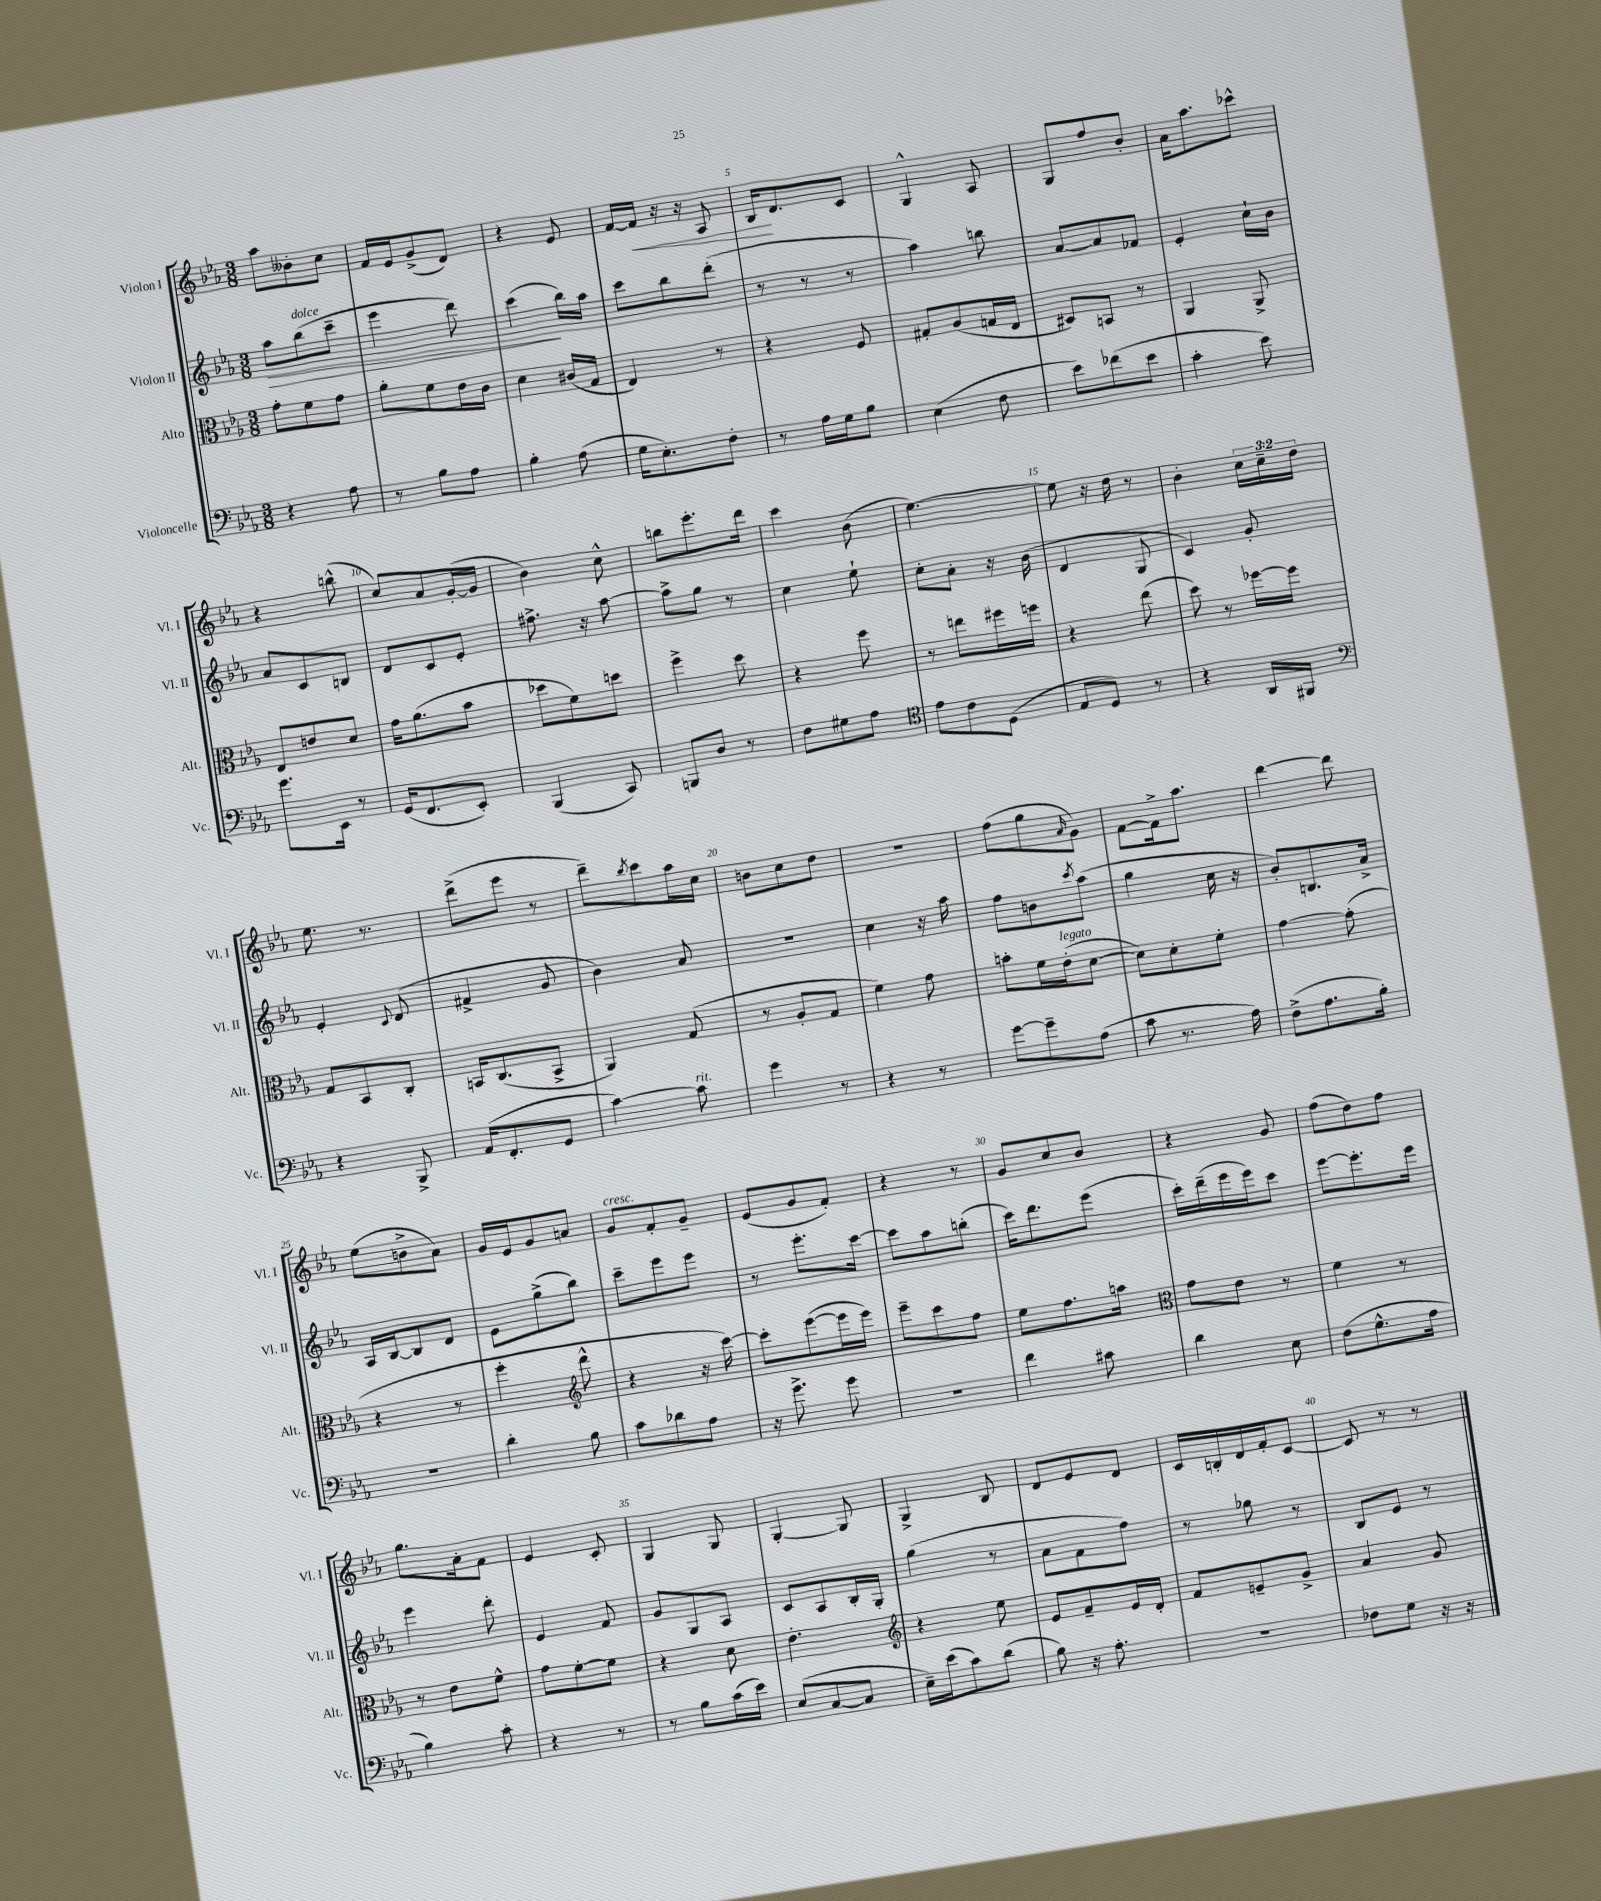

**kern	**kern	**kern	**dynam	**kern	**dynam
*part4	*part3	*part2	*part2	*part1	*part1
*staff4	*staff3	*staff2	*staff2	*staff1	*staff1
*I"Violoncelle	*I"Alto	*I"Violon II	*	*I"Violon I	*
*I'Vc.	*I'Alt.	*I'Vl. II	*	*I'Vl. I	*
*clefF4	*clefC3	*clefG2	*	*clefG2	*
*k[b-e-a-]	*k[b-e-a-]	*k[b-e-a-]	*	*k[b-e-a-]	*
*M3/8	*M3/8	*M3/8	*	*M3/8	*
=1	=1	=1	=1	=1	=1
!	!	!	!LO:HP:b	!	!
4r	8g'\L	8aa-\L	>	8aa-\L	.
!	!	!LO:TX:a:i:t=dolce	!	!	!
.	8f\	(8bb-\	.	8b--X'\	.
8A-\	8g\J	8ccc~\J	.	8cc\J	.
=2	=2	=2	=2	=2	=2
8r	8a-'\L	4eee-\	.	16f/LL	.
.	.	.	.	16e-/J	.
8B-\L	8f\	.	.	(8g^/	.
8A-\J	16e-\L	8ddd\)	.	8d/J)	.
.	16c\JJ	.	.	.	.
=3	=3	=3	=3	=3	=3
4B-'\	4d\	(4ccc\	.	4r	.
(8A-\	(16c#X/LL	16bb-\LL)	]	8e-/	.
.	16G/JJ	16aa-\JJ	.	.	.
=4	=4	=4	=4	=4	=4
16G\KL	4E-/)	8ccc\L	.	[16f/LL	.
!	!	!	!	!	!LO:HP:b
8.E-'\)	.	.	.	16f/JJ]	<
.	.	8bb-\	.	16r	.
.	.	.	.	16r	.
8F'\J	8r	(8ddd'\J	.	8A-/	.
=5	=5	=5	=5	=5	=5
8r	4r	8r	.	16B-/KL	.
.	.	.	.	8.d/	[
16A-\LL	.	8r	.	.	.
16G\J	.	.	.	.	.
8B-\J	8F/	8r	.	8c/J	.
=6	=6	=6	=6	=6	=6
(4E-\	8G#X'/L	4aa-\)	.	4G^^/	.
.	(8A-/	.	.	.	.
8F\	16Gn/L	8bbn\	.	8A-/	.
.	16E-/JJ	.	.	.	.
=7	=7	=7	=7	=7	=7
8e-\L)	8D#X/L)	[8a-/L	.	8G/L	.
(8f-X\	8BBn/J	8a-/]	.	8ff/	.
8e-\J	8r	8f-X/J	.	8b-'/J	.
=8	=8	=8	=8	=8	=8
4c'\	4AA-/	4e-'/	.	16a-\KL	.
.	.	.	.	8.aa-\	.
8e-\)	8AA-^/	16cc`\LL	.	8ccc-X^^\J	.
.	.	16b-\JJ	.	.	.
!!LO:LB:g=z
=9	=9	=9	=9	=9	=9
8.g\L	8E-/L	8a-/L	.	4r	.
.	8en/	8c/	.	.	.
16EE-\Jk	.	.	.	.	.
8r	8d/J	8Bn/J	.	(8bbn^^\	.
=10	=10	=10	=10	=10	=10
(16GG/KL	16g\KL	8d/L	.	8cc/L)	.
8.FF/	(8.a-\	.	.	.	.
.	.	8c/	.	8a-/	.
8EE-'/J)	8b-\J	8e-'/J	.	([16g'/L	.
.	.	.	.	16g/JJ]	.
=11	=11	=11	=11	=11	=11
(4BBB-/	8dd-X\L	8.ff#X^\	.	4b-\)	.
.	8f\)	.	.	.	.
.	.	16r	.	.	.
8CC/)	8ddn\J	[8aa-\	.	8cc^^\	.
=12	=12	=12	=12	=12	=12
8BBBn/L	4ff^\	8aa-^\L]	.	8bbn\L	.
8D/J	.	8gg\J	.	8.eee-'\	.
8r	8dd\	8r	.	.	.
.	.	.	.	16ddd\Jk	.
=13	=13	=13	=13	=13	=13
8F\L	4r	4cc\	.	4ccc\	.
8G#X\	.	.	.	.	.
8A-\J	8ff\	8ee-`\	.	(8b-\	.
=14	=14	=14	=14	=14	=14
*clefC4	*	*	*	*	*
8e-\L	8r	8cc'\L	.	[4.ee-\)	.
8c\	8een\L	8a-'\J	.	.	.
(8D\J	16ff#X\L	16r	.	.	.
.	16ffn\JJ	(16b-\	.	.	.
=15	=15	=15	=15	=15	=15
8E-/L	4r	4d/	.	8ee-\]	.
8D/J)	.	.	.	16r	.
.	.	.	.	16dd\	.
8r	(8ee-\	8G/	.	8r	.
=16	=16	=16	=16	=16	=16
4r	8dd\)	4c/)	.	4b-'\	.
.	8r	.	.	.	.
16AA-/LL	[16ff-X\LL	8g'/	.	24cc\LL	.
.	.	.	.	24cc~\	.
16FF#X/JJ	16ff-\JJ]	.	.	.	.
.	.	.	.	24dd\JJ	.
!!LO:LB:g=z
=17	=17	=17	=17	=17	=17
*clefF4	*	*	*	*	*
4r	8G/L	4e-'/	.	8.ee-\	.
.	8BB-/	.	.	.	.
.	.	.	.	8.r	.
.	.	8qqc/	.	.	.
8BBB-^/	8C'/J	(8d/	.	.	.
=18	=18	=18	=18	=18	=18
(16AA-/KL	16BBn/KL	4f#X^/	.	(8ddd^\L	.
8.FF'/	(8.C/	.	.	.	.
.	.	.	.	8eee-\J	.
8GG/J	8BB^/J	8g/	.	8r	.
=19	=19	=19	=19	=19	=19
[4c\)	4AA-/)	4b-\)	.	8ddd~\L)	.
.	.	.	.	8qbb-/	.
.	.	.	.	8ccc\	.
!LO:TX:a:i:t=rit.	!	!	!	!	!
8c\]	(8G/	8a-/	.	16aa-\L	.
.	.	.	.	16cc\JJ	.
=20	=20	=20	=20	=20	=20
4g\	8r	4.r	.	8bn\L	.
.	8A-'/L	.	.	8cc\	.
8r	8G/J	.	.	8dd\J	.
=21	=21	=21	=21	=21	=21
4r	4f\)	4cc\	.	4.r	.
8r	8g\	16r	.	.	.
.	.	16aa-\	.	.	.
=22	=22	=22	=22	=22	=22
[8g\L	8bn'\L	8ff\L	.	(8ff\L	.
8g~\]	16f\L	8bn\	.	8gg\	.
!	!LO:TX:a:i:t=legato	!	!	!	!
.	(16e-'\J	.	.	.	.
.	.	8qccc/	.	16qqa-/	.
(8A-\J	[8d\J	(8aa-\J	.	8g\J)	.
=23	=23	=23	=23	=23	=23
8c\	8d\L])	4gg\	.	[8f\L	.
8.r	8d'\	.	.	16f^\k]	.
.	.	.	.	8.aa-\J	.
.	8f'\J	16cc\	.	.	.
16A-\)	.	16r	.	.	.
=24	=24	=24	=24	=24	=24
(8F^\L	[4g\	8b-'/L)	.	[4ddd\	.
8.A-\	.	8.Bn/	.	.	.
.	(8g'\]	.	.	8ddd\]	.
16B-'\Jk)	.	16a-^/Jk	.	.	.
!!LO:LB:g=z
=25	=25	=25	=25	=25	=25
4.r	4r	16A-/LL	.	(8ee-\L	.
.	.	[16B-/J	.	.	.
.	.	8B-/]	.	8bn^\	.
.	8r	8d/J	.	8a-\J)	.
=26	=26	=26	=26	=26	=26
4d'\	4ff'\	8e-\L	.	16g/LL	.
.	.	.	.	16e-/J	.
.	.	(8gg^\	.	8g/	.
*	*clefG2	*	*	*	*
8B-\	8ddd^^\	8bb-\J)	.	8an/J	.
=27	=27	=27	=27	=27	=27
!	!	!	!	!LO:TX:a:i:t=cresc.	!
8c\L	4r	8ccc~\L	.	8g/L	.
8d-X\	.	8eee-\	.	8f'/	.
8A-\J	16r	8eee-\J	.	8g~/J	.
.	[16ccc\)	.	.	.	.
=28	=28	=28	=28	=28	=28
16r	8ccc'\L]	8r	.	(8e-/L	.
8.g^\	.	.	.	.	.
.	([8eee-\	8.eee-'\L	.	8g/	.
8g\	16eee-\L]	.	.	8f'/J)	.
.	16eee-\JJ)	[16ccc\Jk	.	.	.
=29	=29	=29	=29	=29	=29
4.r	8eee-~\L	8ccc\L]	.	4r	.
.	8ccc\	8aa-\	.	.	.
.	8ff\J	(8bbn'\J	.	8r	.
=30	=30	=30	=30	=30	=30
4f\	8ee-\L	16ccc\KL)	.	8g/L	.
.	.	8.ddd\	.	.	.
.	8.ff\	.	.	8cc/	.
8c#X\	.	(8eee-\J	.	8b-/J	.
.	16aan\Jk	.	.	.	.
=31	=31	=31	=31	=31	=31
*	*clefC3	*	*	*	*
4d\	8g\L	16ccc'\LL)	.	4r	.
.	.	(16ddd~\	.	.	.
.	8e-\J	16eee-\	.	.	.
.	.	16eee-\J)	.	.	.
8E-\	8r	8ccc\J	.	8g/	.
=32	=32	=32	=32	=32	=32
(8F\L	4f\	[8eee-\L	.	(8ff\L	.
8.G^^\	.	8.eee-'\]	.	8dd\)	.
.	8r	.	.	8ff\J	.
16A-\Jk	.	16eee-\Jk	.	.	.
!!LO:LB:g=z
=33	=33	=33	=33	=33	=33
4B-\)	8r	4eee-\	.	8.gg\L	.
.	8e-\L	.	.	.	.
.	.	.	.	16a-'\k	.
8c'\	8f^^\J	8ddd'\	.	8f\J	.
=34	=34	=34	=34	=34	=34
4r	8g\L	4e-/	.	4e-/	.
.	[8f'\	.	.	.	.
8r	8f\J]	8f/	.	8c'/	.
=35	=35	=35	=35	=35	=35
8r	4r	8g/L	.	4G/	.
8B-\L	.	8G/	.	.	.
(16c\L	8d\	8A-/J	.	8G/	.
16e-\JJ)	.	.	.	.	.
=36	=36	=36	=36	=36	=36
(8E-/L	4.e-'\	8c/L	.	[4G'/	.
[8C/	.	8A-/	.	.	.
8C/J]	.	16B-'/L	.	8G/]	.
.	.	16G'/JJ	.	.	.
=37	=37	=37	=37	=37	=37
*	*clefG2	*	*	*	*
16E-~\LL)	4r	(4gg\	.	4G^/	.
(16e-\J	.	.	.	.	.
8c\)	.	.	.	.	.
(8d\J	8ee-\	8r	.	8B-/	.
=38	=38	=38	=38	=38	=38
8B-\)	8e-/L	8a-\L	.	8d/L	.
16r	8f~/	8f\	.	8e-/	.
8.A-'\	.	.	.	.	.
.	16e-/L	8ff\J)	.	8d/J	.
.	16d'/JJ	.	.	.	.
=39	=39	=39	=39	=39	=39
4.r	8f/L	8r	.	16c/LL	.
.	.	.	.	16Bn'/	.
.	8en~/	8gg-X\	.	16d/	.
.	.	.	.	16f'/J	.
.	8g^/J	8r	.	[8c/J	.
=40	=40	=40	=40	=40	=40
8F-X\L	4a-/	8B-/L	.	8c/]	.
8G\J	.	8e-/J	.	8r	.
16r	8g/	8r	.	8r	.
16r	.	.	.	.	.
==	==	==	==	==	==
*-	*-	*-	*-	*-	*-
